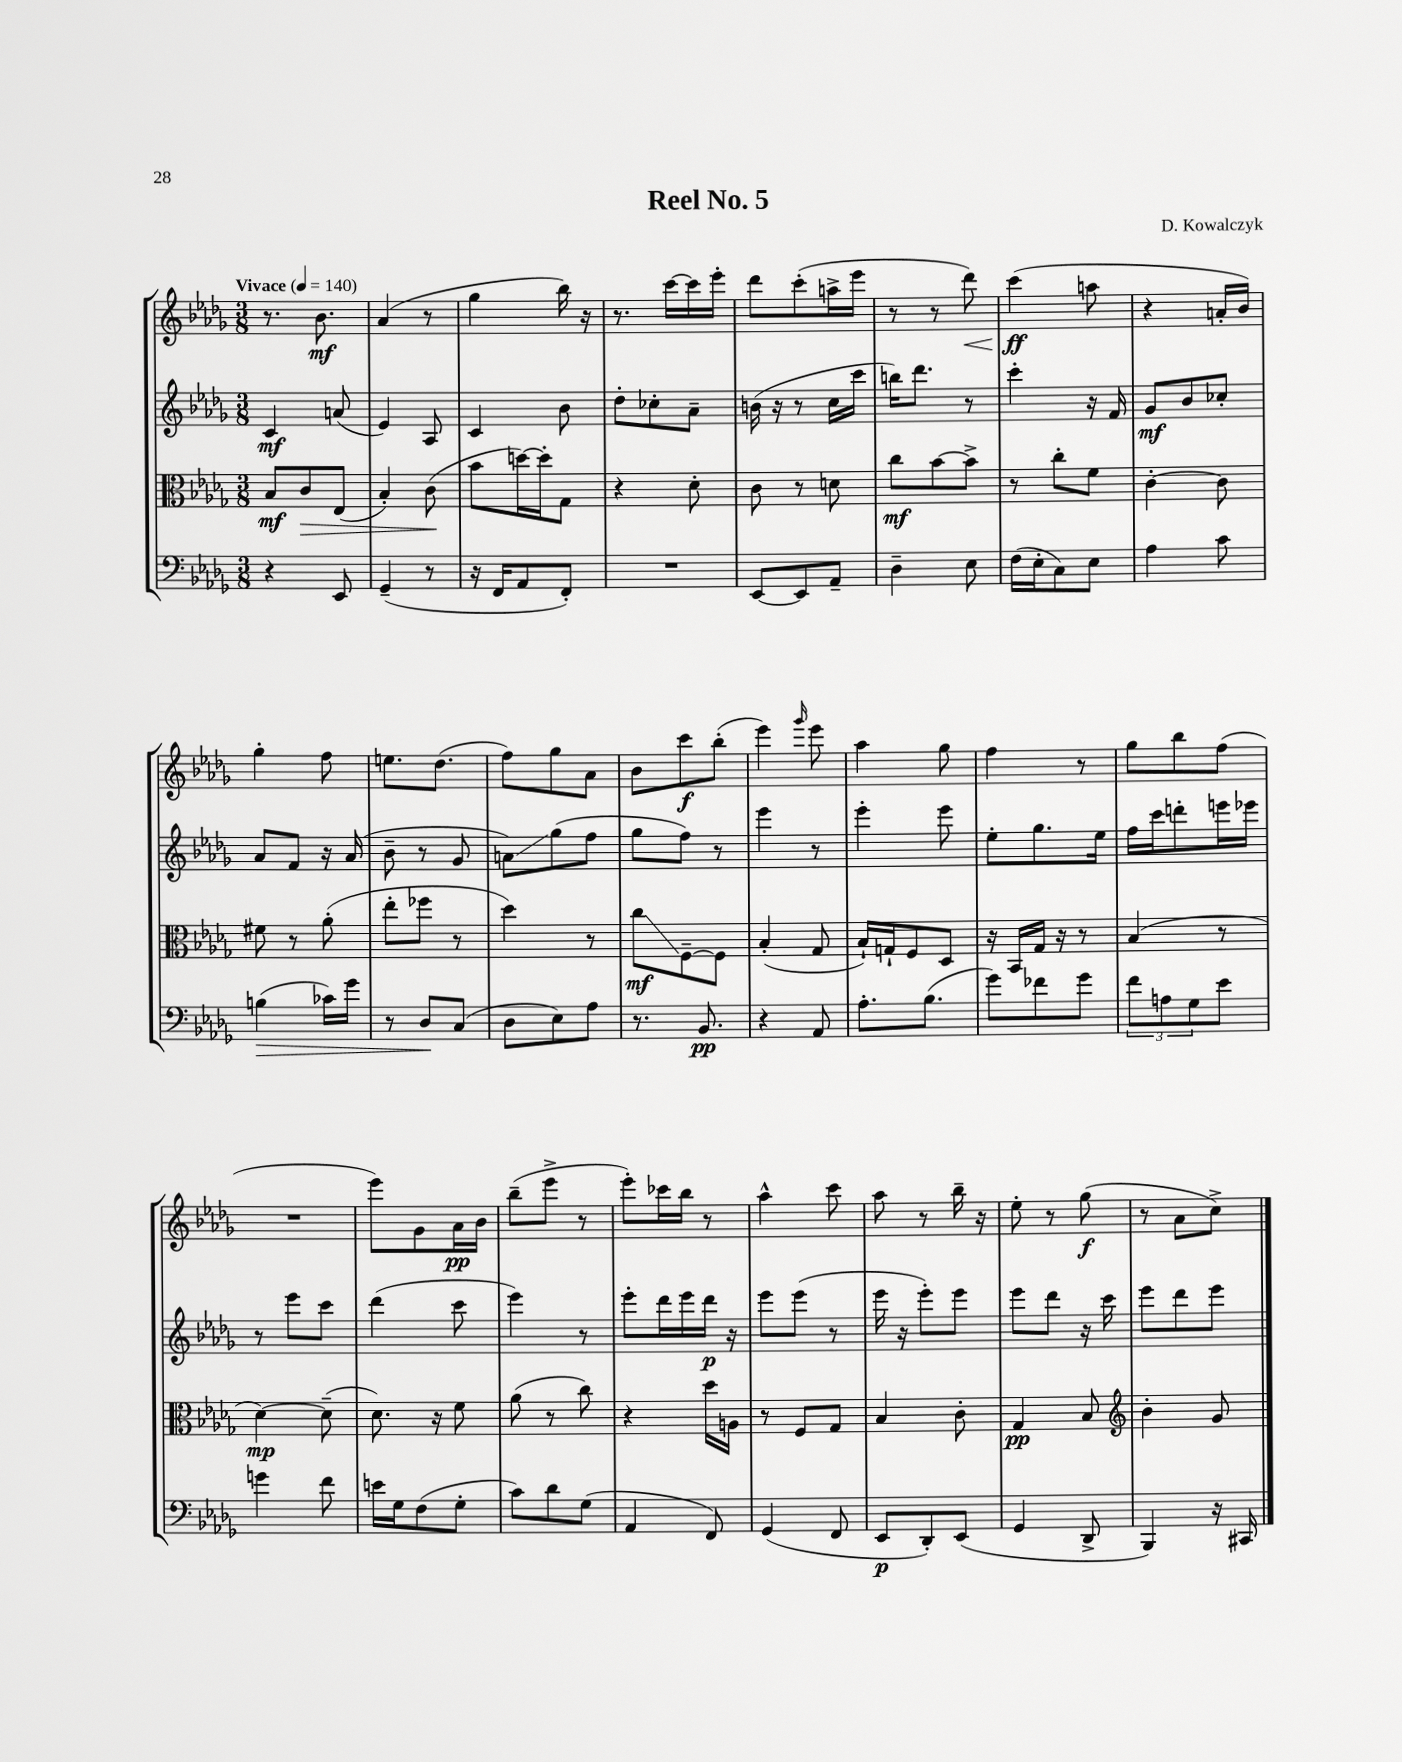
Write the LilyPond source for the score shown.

\header { title = "Reel No. 5" composer = "D. Kowalczyk" }
<<
\new StaffGroup <<
\new Staff = "s0" {
    \clef treble \key des \major \numericTimeSignature \time 3/8 \tempo "Vivace" 4 = 140
    r8. bes'8.\mf |
    aes'4( r8 |
    ges''4 bes''16) r16 |
    r8. c'''16~ c'''16 ees'''16-. |
    des'''8 c'''8-.( a''16-> ees'''16 |
    r8 r8 des'''8\<) |
    c'''4\ff\!( a''8 |
    r4 a'16-. bes'16) |
    ges''4-. f''8 |
    e''8. des''8.( |
    f''8) ges''8 aes'8 |
    bes'8 c'''8\f bes''8-.( |
    ees'''4) \grace { ges'''16 } ees'''8 |
    aes''4 ges''8 |
    f''4 r8 |
    ges''8 bes''8 f''8( |
    R4. |
    ees'''8) ges'8 aes'16\pp bes'16 |
    bes''8--( ees'''8-> r8 |
    ees'''8-.) ces'''16 bes''16 r8 |
    aes''4-^ c'''8 |
    aes''8 r8 bes''16-- r16 |
    ees''8-. r8 ges''8\f( |
    r8 aes'8 c''8->) \bar "|." |
}
\new Staff = "s1" {
    \clef treble \key des \major \numericTimeSignature \time 3/8
    c'4\mf a'8( |
    ees'4) aes8 |
    c'4 bes'8 |
    des''8-. ces''8-. aes'8-- |
    b'16( r16 r8 c''16 c'''16 |
    b''16) des'''8. r8 |
    c'''4-. r16 f'16 |
    ges'8\mf bes'8 ces''8-. |
    aes'8 f'8 r16 aes'16( |
    bes'8-- r8 ges'8 |
    a'8\glissando) ges''8( f''8 |
    ges''8 f''8) r8 |
    ees'''4 r8 |
    ees'''4-. ees'''8 |
    ees''8-. ges''8. ees''16 |
    f''16 c'''16 d'''8-. e'''16 ees'''16 |
    r8 ees'''8 c'''8 |
    des'''4( c'''8 |
    ees'''4) r8 |
    ees'''8-. des'''16 ees'''16 des'''16\p r16 |
    ees'''8 ees'''8( r8 |
    ees'''16 r16 ees'''8-.) ees'''8 |
    ees'''8 des'''8 r16 c'''16 |
    ees'''8 des'''8 ees'''8 \bar "|." |
}
\new Staff = "s2" {
    \clef alto \key des \major \numericTimeSignature \time 3/8
    bes8\mf c'8\> ees8( |
    bes4-.) c'8\!( |
    bes'8 d''16~) d''16-. ges8 |
    r4 des'8-. |
    c'8 r8 d'8 |
    c''8\mf bes'8~ bes'8-> |
    r8 c''8-. f'8 |
    c'4~-. c'8 |
    fis'8 r8 aes'8-.( |
    ees''8-. fes''8 r8 |
    des''4) r8 |
    c''8\glissando\mf f8~-- f8 |
    bes4-.( ges8 |
    bes16-!) g16-! f8 des8 |
    r16 bes,16 ges16 r16 r8 |
    bes4( r8 |
    des'4~\mp) des'8--( |
    des'8.) r16 f'8 |
    aes'8( r8 c''8) |
    r4 des''16 a16 |
    r8 f8 ges8 |
    bes4 c'8-. |
    ges4\pp bes8 |
    \clef treble bes'4-. ges'8 \bar "|." |
}
\new Staff = "s3" {
    \clef bass \key des \major \numericTimeSignature \time 3/8
    r4 ees,8 |
    ges,4--( r8 |
    r16 f,16 aes,8 f,8-.) |
    R4. |
    ees,8~ ees,8 aes,8-- |
    des4-- ees8 |
    f16( ees16-. c8) ees8 |
    aes4 c'8 |
    b4\>( ces'16) ges'16 |
    r8 des8\! c8( |
    des8 ees8) aes8 |
    r8. bes,8.\pp |
    r4 aes,8 |
    aes8.-. bes8.( |
    ges'8) fes'8 ges'8 |
    \tuplet 3/2 { f'8 a8 ges8 } ees'8 |
    g'4 f'8 |
    e'16 ges16 f8( ges8-. |
    c'8) des'8 ges8( |
    aes,4 f,8) |
    ges,4( f,8 |
    ees,8\p des,8-.) ees,8( |
    ges,4 des,8-> |
    bes,,4) r16 cis,16 \bar "|." |
}
>>
>>
\layout { \context { \Score \remove "Bar_number_engraver" } }
